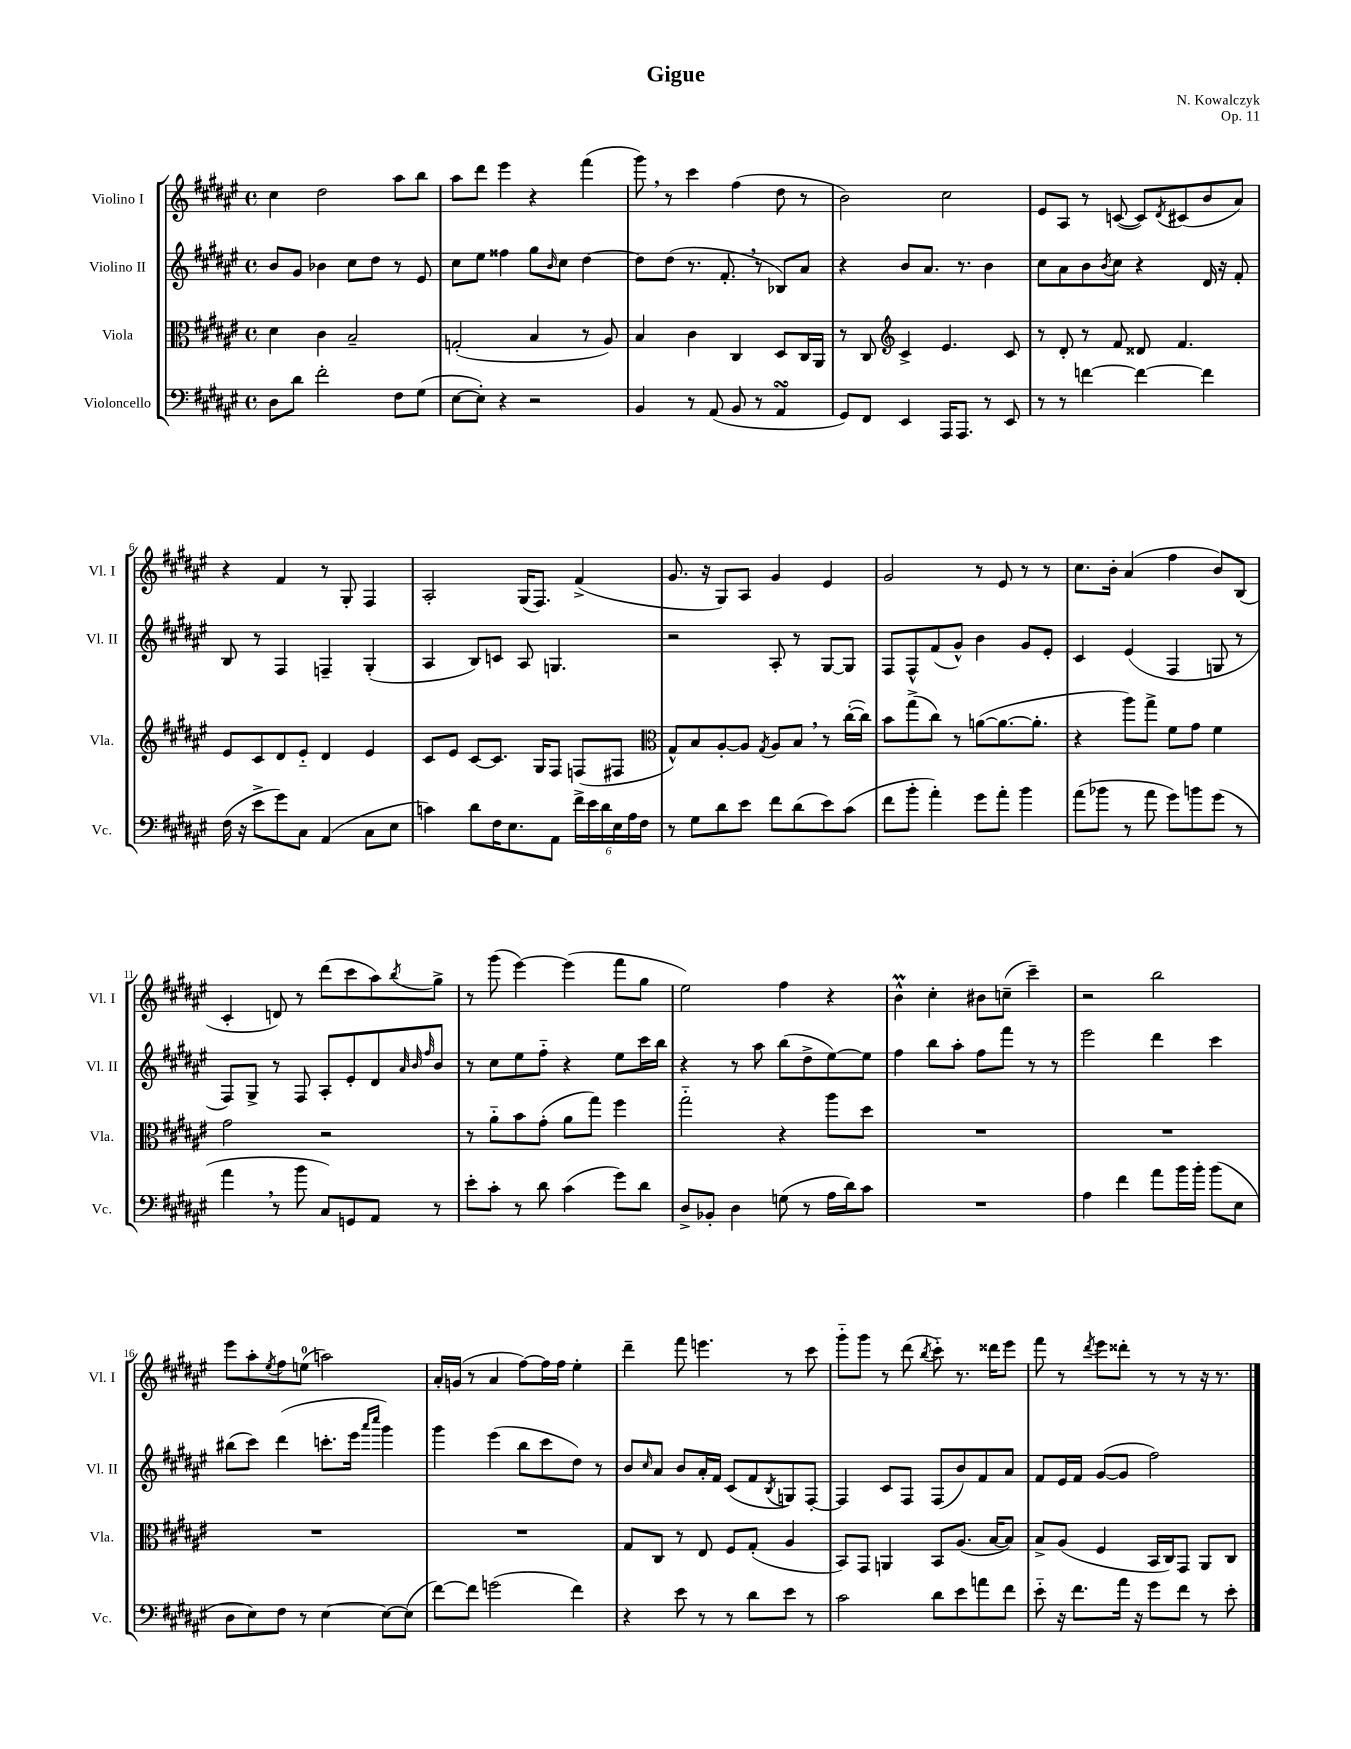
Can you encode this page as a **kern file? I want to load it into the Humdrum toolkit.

**kern	**kern	**kern	**kern
*part4	*part3	*part2	*part1
*staff4	*staff3	*staff2	*staff1
*I"Violoncello	*I"Viola	*I"Violino II	*I"Violino I
*I'Vc.	*I'Vla.	*I'Vl. II	*I'Vl. I
*clefF4	*clefC3	*clefG2	*clefG2
*k[f#c#g#d#a#e#]	*k[f#c#g#d#a#e#]	*k[f#c#g#d#a#e#]	*k[f#c#g#d#a#e#]
*M4/4	*M4/4	*M4/4	*M4/4
*met(c)	*met(c)	*met(c)	*met(c)
=1	=1	=1	=1
8D#\L	4d#\	8b/L	4cc#\
8d#\J	.	8g#/J	.
2f#'\	4c#\	4b-X\	2dd#\
.	2B~/	8cc#\L	.
.	.	8dd#\J	.
8F#\L	.	8r	8aa#\L
(8G#\J	.	8e#/	8bb\J
=2	=2	=2	=2
[8E#\L	(2Gn'/	8cc#\L	8aa#\L
8E#'\J])	.	8ee#\J	8ddd#\J
4r	.	4ff##X\	4eee#\
2r	4B/	8gg#\L	4r
.	.	16qqb/	.
.	.	8cc#\J	.
.	8r	[4dd#\	(4fff#\
.	8A#/)	.	.
=3	=3	=3	=3
4BB/	4B/	8dd#\L]	8ggg#,\)
.	.	(8dd#\J	8r
8r	4c#\	8.r	4ccc#\
(8AA#/	.	.	.
.	.	8.f#',/	.
8BB/	4C#/	.	(4ff#\
8r	.	8r	.
4AA#sSsS/	8D#/L	8B-X/L)	8dd#\
.	16C#/L	8a#/J	8r
.	16AA#/JJ	.	.
=4	=4	=4	=4
8GG#/L)	8r	4r	2b\)
8FF#/J	8C#/	.	.
*	*clefG2	*	*
4EE#/	4c#^/	8b/L	.
.	.	8.a#/J	.
16AAA#/KL	4.e#/	.	2cc#\
8.AAA#/J	.	8.r	.
8r	.	4b\	.
8EE#/	8c#/	.	.
=5	=5	=5	=5
8r	8r	8cc#\L	8e#/L
8r	8d#'/	8a#\	8A#/J
[4fn\	8r	8b\	8r
.	.	8qb/	.
.	8f#/	8cc#\J	([8cn/
4f\_	8d##X/	4r	8c/L])
.	.	.	8qd#/
.	4.f#/	.	(8c#X/
4f\]	.	16d#/	8b/
.	.	16r	.
.	.	8f#'/	8a#/J)
!!LO:LB:g=z
=6	=6	=6	=6
(16F#\	8e#/L	8B/	4r
16r	.	.	.
8e#^\L	8c#/	8r	.
8g#\)	8d#/	4F#/	4f#/
8C#\J	8e#/J	.	.
(4AA#/	4d#/	4Fn~/	8r
.	.	.	8G#'/
8C#\L	4e#/	(4G#'/	4F#/
8E#\J	.	.	.
=7	=7	=7	=7
4cn\)	8c#/L	4A#/	2A#'/
.	8e#/J	.	.
8d#\L	[8c#/L	8B/L)	.
16F#\K	8.c#/J]	8cn/J	.
8.E#\	.	.	.
.	.	8A#/	(16G#/KL
.	16G#/KL	.	8.F#/J)
8AA#\J	8F#/J	4.Gn/	.
24f#^\LL	(8Fn/L	.	(4f#^/
24e#\	.	.	.
24d#\	.	.	.
24E#\	8F#X/J	.	.
24A#\	.	.	.
24F#\JJ	.	.	.
=8	=8	=8	=8
*	*clefC3	*	*
8r	8G#^^/L)	2r	8.g#/
8G#\L	8B/	.	.
.	.	.	16r
8d#\	[8A#'/	.	8G#/L)
8e#\J	8A#/J]	.	8A#/J
.	8qG#/	.	.
8f#\L	8A#/L	8A#'/	4g#/
(8d#\	8B,/J	8r	.
8e#\)	8r	[8G#/L	4e#/
(8c#\J	([16cc#'\LL	8G#/J]	.
.	16cc#\JJ])	.	.
=9	=9	=9	=9
8f#\L	8b\L	8F#/L	2g#/
8b'\J	(8gg#^\	8F#^^/	.
4a#'\)	8cc#\J)	(8f#/	.
.	8r	8g#^^/J)	.
8g#\L	([8an\L	4b\	8r
8a#'\J	8.a\_	.	8e#/
4b\	.	8g#/L	8r
.	8.a'\J]	.	.
.	.	8e#'/J	8r
=10	=10	=10	=10
(8a#\L	4r	4c#/	8.cc#\L
8b-X\J	.	.	.
.	.	.	16b'\Jk
8r	8aa#\L)	(4e#/	(4a#/
8a#\	8gg#^\J	.	.
8g#\L)	8f#\L	4F#/	4ff#\
8bn\	8g#\J	.	.
(8g#\J	4f#\	8Gn/	8b/L)
8r	.	8r	(8B/J
!!LO:LB:g=z
=11	=11	=11	=11
4a#,\	2g#\	8F#/L)	4c#'/
.	.	8G#^/J	.
8r	.	8r	8dn/)
8b\	.	8F#/	8r
8C#/L)	2r	8A#'/L	(8ddd#\L
8GGn/	.	8e#'/	8ccc#\
8AA#/J	.	8d#/	8aa#\)
.	.	32qqa#/	.
.	.	32qqb/	.
.	.	32qqff#/	8qbb/
8r	.	8b/J	8gg#^\J
=12	=12	=12	=12
8e#'\L	8r	8r	8r
8c#'\J	8a#\L	8cc#\L	(8ggg#\
8r	8b\	8ee#\	[4eee#\)
8d#\	(8g#'\J	8ff#\J	.
(4c#\	8a#\L	4r	(4eee#\]
.	8gg#\J)	.	.
8g#\L)	4ff#\	8ee#\L	8fff#\L
8d#\J	.	16ccc#\L	8gg#\J
.	.	16bb\JJ	.
=13	=13	=13	=13
8D#^/L	2gg#\	4r	2ee#\)
8BB-X'/J	.	.	.
4D#\	.	8r	.
.	.	8aa#\	.
(8Gn\	4r	(8bb\L	4ff#\
8r	.	8dd#^\	.
16A#\LL	8aa#\L	[8ee#\)	4r
16d#\J)	.	.	.
8c#\J	8dd#\J	8ee#\J]	.
=14	=14	=14	=14
1r	1r	4ff#\	4bM^^\
.	.	8bb\L	4cc#'\
.	.	8aa#'\J	.
.	.	8ff#\L	8b#X\L
.	.	8fff#\J	(8ccn~\J
.	.	8r	4ccc#~\)
.	.	8r	.
=15	=15	=15	=15
4A#\	1r	2eee#\	2r
4f#\	.	.	.
8a#\L	.	4ddd#\	2bb\
16b\L	.	.	.
16b'\JJ	.	.	.
(8b\L	.	4ccc#\	.
8E#\J	.	.	.
!!LO:LB:g=z
=16	=16	=16	=16
8D#\L	1r	(8bb#X\L	8eee#\L
8E#\)	.	8ccc#\J)	8aa#'\
.	.	.	8qee#/
8F#\J	.	(4ddd#\	8ff#\
8r	.	.	(8een\J
[4E#\	.	8.cccn'\L	2aan\)
.	.	16eee#\Jk	.
.	.	16qqaaa#/LL	.
.	.	16qqcccc#/JJ	.
8E#\L_	.	4ggg#\)	.
(8E#\J]	.	.	.
=17	=17	=17	=17
[8f#\L)	1r	4ggg#\	16a#'/LL
.	.	.	(16gn/JJ
8f#\J]	.	.	8r
(2gn\	.	(4eee#\	4a#/
.	.	8bb\L	[8ff#\L)
.	.	8ccc#\	16ff#\L]
.	.	.	16ff#\JJ
4f#\)	.	8dd#\J)	4ee#'\
.	.	8r	.
=18	=18	=18	=18
4r	8G#/L	8b/L	4ddd#~\
.	.	16qqcc#/	.
.	8C#/J	8a#/J	.
8e#\	8r	8b/L	8fff#\
8r	8E#/	16a#'/L	4.eeen\
.	.	16f#/JJ	.
8r	8F#/L	(8c#/L	.
8d#\L	(8G#'/J	8f#/	.
.	.	8qB/	.
8e#\J	4A#/	8Gn/)	8r
8r	.	[8F#'/J	8ccc#\
=19	=19	=19	=19
2c#\	8BB/L)	4F#/]	8ggg#\L
.	8GG#/J	.	8ggg#\J
.	4AAn/	8c#/L	8r
.	.	8F#/J	(8ddd#\
.	.	.	8qbb/
8d#\L	8BB/L	(8F#/L	8ccc#\)
8e#\	(8.A#/J	8b/)	8.r
8an\	.	8f#/	.
.	[16B/KL	.	16ddd##X\KL
8f#\J	8B/J])	8a#/J	8eee#\J
=20	=20	=20	=20
8e#\	8B^/L	8f#/L	8fff#\
16r	(8A#/J	16e#/L	8r
8.f#\L	.	16f#/JJ	.
.	.	.	8qddd#/
.	4F#/	([8g#/L	8eee#\L
16a#\Jk	.	8g#/J]	8ddd##X'\J
16r	.	.	.
8g#\L	16BB/LL	2ff#\)	8r
.	16C#/J)	.	.
8f#\J	8GG#/J	.	8r
8r	8AA#/L	.	16r
.	.	.	8.r
8e#'\	8C#/J	.	.
==	==	==	==
*-	*-	*-	*-
